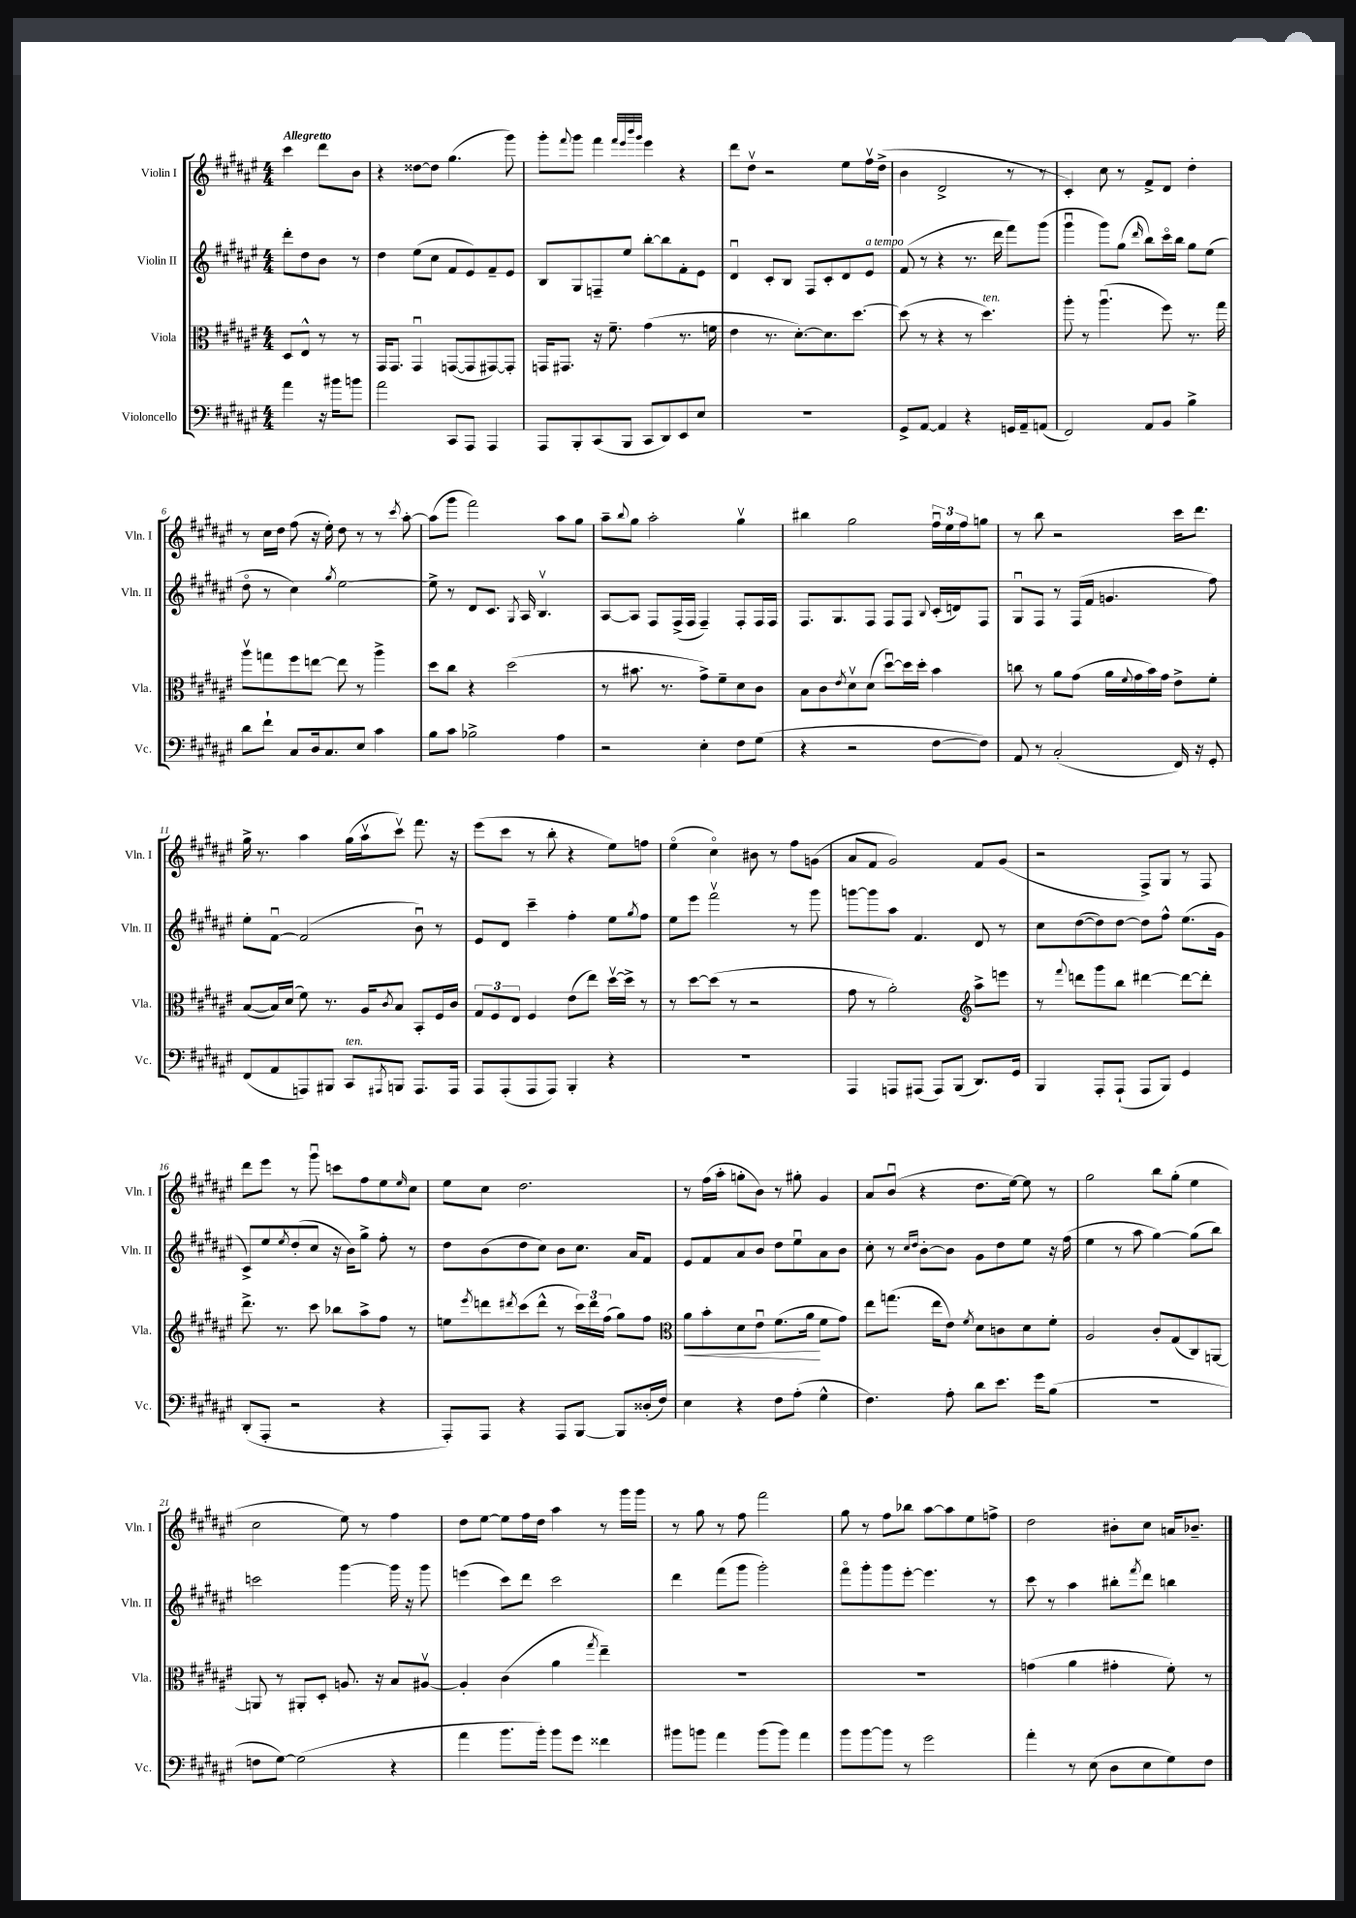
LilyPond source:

<<
\new StaffGroup <<
\new Staff = "s0" \with { instrumentName = "Violin I" shortInstrumentName = "Vln. I" } {
    \clef treble \key fis \major \numericTimeSignature \time 4/4 \partial 2 \tempo "Allegretto"
    cis'''4 dis'''8 b'8 |
    r4 disis''8~ disis''8 gis''4.( gis'''8) |
    gis'''8-. \appoggiatura { fis'''8 } gis'''8 fis'''4 \grace { fis'''32 eis'''32 b'''32 gis'''32 } eis'''4 r4 |
    dis'''8 dis''8\upbow r2 eis''8 fis''16\upbow dis''16->( |
    b'4 dis'2-> r8 r8 |
    cis'4-.) cis''8 r8 fis'8-> dis'8 dis''4-. |
    r8 cis''16 dis''16 fis''8( r16 eis''16-.) dis''8 r8 r8 \acciaccatura { cis'''8 } ais''8~-. |
    ais''8( gis'''8 fis'''2) ais''8 gis''8 |
    ais''8-- \appoggiatura { b''8 } gis''8 ais''2-. gis''4\upbow |
    bis''4 gis''2 \tuplet 3/2 { fis''16\downbow eis''16 fis''16 } g''8 |
    r8 b''8 r2 cis'''16 dis'''8. |
    gis''16-> r8. ais''4 gis''16( ais''16\upbow cis'''8\upbow) fis'''8. r16 |
    eis'''8( cis'''8 r8 b''8-. r4 eis''8) f''8 |
    eis''4\flageolet( cis''4\flageolet) bis'8 r8 fis''8 g'8( |
    ais'8 fis'8 gis'2) fis'8 gis'8( |
    r2 fis8->) gis8 r8 fis8 |
    dis'''8 eis'''8 r8 gis'''8\downbow c'''8 fis''8 eis''8 \grace { eis''16 } cis''8 |
    eis''8 cis''8 dis''2. |
    r8 fis''16( ais''16-. g''8-. b'8) r8 gis''8-. gis'4 |
    ais'8 b'8\downbow( r4 dis''8. eis''16~) eis''8 r8 |
    gis''2 b''8 gis''8-.( eis''4 |
    cis''2 eis''8) r8 fis''4 |
    dis''8 eis''8~ eis''8 fis''16 dis''16 ais''4 r8 gis'''16 gis'''16 |
    r8 gis''8 r8 fis''8 fis'''2 |
    gis''8 r8 fis''8 bes''8 ais''8~ ais''8 eis''8 f''8-> |
    dis''2 bis'8-. cis''8 a'16 bes'8.-- \bar "|." |
}
\new Staff = "s1" \with { instrumentName = "Violin II" shortInstrumentName = "Vln. II" } {
    \clef treble \key fis \major \numericTimeSignature \time 4/4 \partial 2
    dis'''8-. dis''8 b'8 r8 |
    dis''4 eis''8( cis''8 fis'8 eis'8) fis'8-- eis'8 |
    b8 gis8 f8-- eis''8 b''8~-. b''8 fis'8-. eis'8 |
    dis'4\downbow cis'8-. b8 fis8 cis'8-. dis'8 eis'8^\markup { \italic "a tempo" } |
    fis'8( r8 r4 r8. dis'''16 fis'''8) gis'''8( |
    gis'''4\downbow gis'''8) gis''8( \grace { dis'''16 } b''8) cis'''16\flageolet b''16 gis''8 eis''8( |
    dis''8\flageolet r8 cis''4) \acciaccatura { gis''8 } eis''2~ |
    eis''8-> r8 dis'8 cis'8. \acciaccatura { gis8 } ais16 b4.\upbow |
    ais8~ ais8 fis8 fis16->( fis16 fis4--) fis8-. fis16 fis16 |
    fis8. gis8. fis8 fis8 fis8 \appoggiatura { b8 } cis'16-.( d'16) fis8 |
    gis8\downbow fis8 r8 fis16( fis'16 g'4. fis''8) |
    eis''8-. fis'8~\downbow fis'2( b'8\downbow) r8 |
    eis'8 dis'8 cis'''4-- fis''4-. eis''8 \acciaccatura { gis''8 } fis''8 |
    eis''8 eis'''8 fis'''2\upbow r8 gis'''8 |
    g'''8~ g'''8 ais''8 fis'4. dis'8 r8 |
    cis''8 dis''8~( dis''8) dis''8~ dis''8 fis''8-^ eis''8.( gis'16 |
    cis'8->) eis''8 \acciaccatura { eis''8 } dis''8-.( cis''8 r16 b'16) gis''8-> fis''8-. r8 |
    dis''8 b'8( dis''8 cis''8) b'8 cis''8. ais'16 fis'8 |
    eis'8 fis'8 ais'8 b'8 dis''8 eis''8\downbow ais'8 b'8 |
    cis''8-. r8 \grace { cis''16 dis''16 } b'8~-. b'8 gis'8 dis''8 eis''8 r16 fis''16( |
    eis''4 r8 ais''8 gis''4~) gis''8( b''8) |
    c'''2 gis'''4~ gis'''16 r16 gis'''8 |
    e'''4( cis'''8) dis'''8 cis'''2 |
    dis'''4 fis'''8( gis'''8 gis'''2-.) |
    fis'''8\flageolet gis'''8-. gis'''8 eis'''8~-. eis'''4. r8 |
    cis'''8 r8 ais''4 bis''8-. \acciaccatura { fis'''8 } dis'''8 b''4 \bar "|." |
}
\new Staff = "s2" \with { instrumentName = "Viola" shortInstrumentName = "Vla." } {
    \clef alto \key fis \major \numericTimeSignature \time 4/4 \partial 2
    dis8 eis8-^ r8 r8 |
    gis,16 gis,8. gis,4\downbow g,8~( g,8 gis,8~) gis,8-. |
    g,16 gis,8. r16 fis'8.-- gis'4( r8. f'16 |
    eis'4 r8. dis'8.~-.) dis'8. dis''8.~ |
    dis''8( r8 r4 r8 dis''4.^\markup { \italic "ten." }) |
    ais''8-. r8 ais''4.\downbow( fis''8) r8. gis''16 |
    ais''8\upbow g''8 fis''8 e''8~ e''8 r8 ais''4-> |
    dis''8 cis''8 r4 dis''2( |
    r8 bis'8. r8. gis'8->) fis'8-- dis'8 cis'8 |
    b8 cis'8 \acciaccatura { eis'8 } dis'8\upbow dis'8( dis''8~\downbow) dis''16 dis''16-. b'4 |
    c''8 r8 ais'8 gis'8( ais'16 \appoggiatura { fis'8 } gis'16 b'16) gis'16 eis'8-> fis'8-. |
    b8~( b16) dis'16( fis'8) r8. ais16 \acciaccatura { cis'8 } b8 b,8-. fis16 cis'16 |
    \tuplet 3/2 { gis8 fis8 eis8 } fis4 eis'8( eis''8) dis''16~\upbow dis''16-> r8 |
    r8 dis''8~ dis''8( r8 r2 |
    gis'8 r8 ais'2-.) \clef treble ais''8-> e'''8 |
    r8 \appoggiatura { fis'''8 } d'''8 gis'''8 b''8 dis'''4~ dis'''8~ dis'''8-. |
    dis'''8.-> r8. cis'''8 bes''8 ais''8-> fis''8 r8 |
    e''8 \acciaccatura { eis'''8 } d'''8 \acciaccatura { dis'''8 } cis'''8( dis'''8-^ r8 \tuplet 3/2 { cis'''16) dis'''16 fis''16( } gis''8) fis''8 |
    \clef alto ais'8\< b'8-. dis'8 eis'8\downbow fis'8.( ais'16\! fis'8 gis'8) |
    eis''8 g''8.( eis''16 eis'8) \acciaccatura { fis'8 } dis'8 c'8 dis'8 fis'8-. |
    ais2 cis'8-. gis8( cis8) a,8~ |
    a,8 r8 ais,8-. dis8-. a8. r16 b8 ais8~\upbow |
    ais4-. cis'4( ais'4 \acciaccatura { gis''8 } eis''4--) |
    R1 |
    R1 |
    g'4( ais'4 gis'4-. fis'8-.) r8 \bar "|." |
}
\new Staff = "s3" \with { instrumentName = "Violoncello" shortInstrumentName = "Vc." } {
    \clef bass \key fis \major \numericTimeSignature \time 4/4 \partial 2
    ais'4 r16 bis'16 b'8 |
    ais'2 cis,8 ais,,8 ais,,4 |
    ais,,8 b,,8-. cis,8( b,,8 cis,8 dis,8) eis,8 eis8 |
    R1 |
    gis,8-> ais,8~ ais,4 r4 g,16 ais,16-- a,8( |
    fis,2) ais,8 b,8 b4-> |
    dis'8 fis'8-! cis8 dis16 cis8. eis8 cis'4 |
    b8 cis'8 bes2-> ais4 |
    r2 eis4-. fis8 gis8( |
    r4 r2 fis8~ fis8) |
    ais,8 r8 cis2-.( fis,16) r16 gis,8-. |
    fis,8( ais,8 a,,8) bis,,8 cis,8^\markup { \italic "ten." } \acciaccatura { ais,,8 } b,,8 ais,,8. ais,,16 |
    ais,,8 ais,,8-.( ais,,8 ais,,8) b,,4-. r4 |
    R1 |
    ais,,4 a,,8 ais,,8( ais,,8) b,,8( dis,8.) gis,16 |
    b,,4 ais,,8-. ais,,8-!( ais,,8 b,,8) gis,4 |
    dis,8-.( ais,,8-. r2 r4 |
    ais,,8-.) ais,,8 r4 ais,,8 b,,8~ b,,8 disis16-.( fis16) |
    eis4 r4 fis8 ais8-.( gis4-^ |
    fis4.) ais8-. dis'8 eis'8. gis'16 b8( |
    R1 |
    f8 gis8~) gis2( r4 |
    ais'4 b'8. b'16-.) b'8 gis'8 fisis'4 |
    bis'8 b'8 ais'4 b'8( b'8) ais'4 |
    b'8 b'8~ b'8 r8 gis'2 |
    ais'4-. r8 eis8( dis8 eis8 gis8) fis8 \bar "|." |
}
>>
>>
